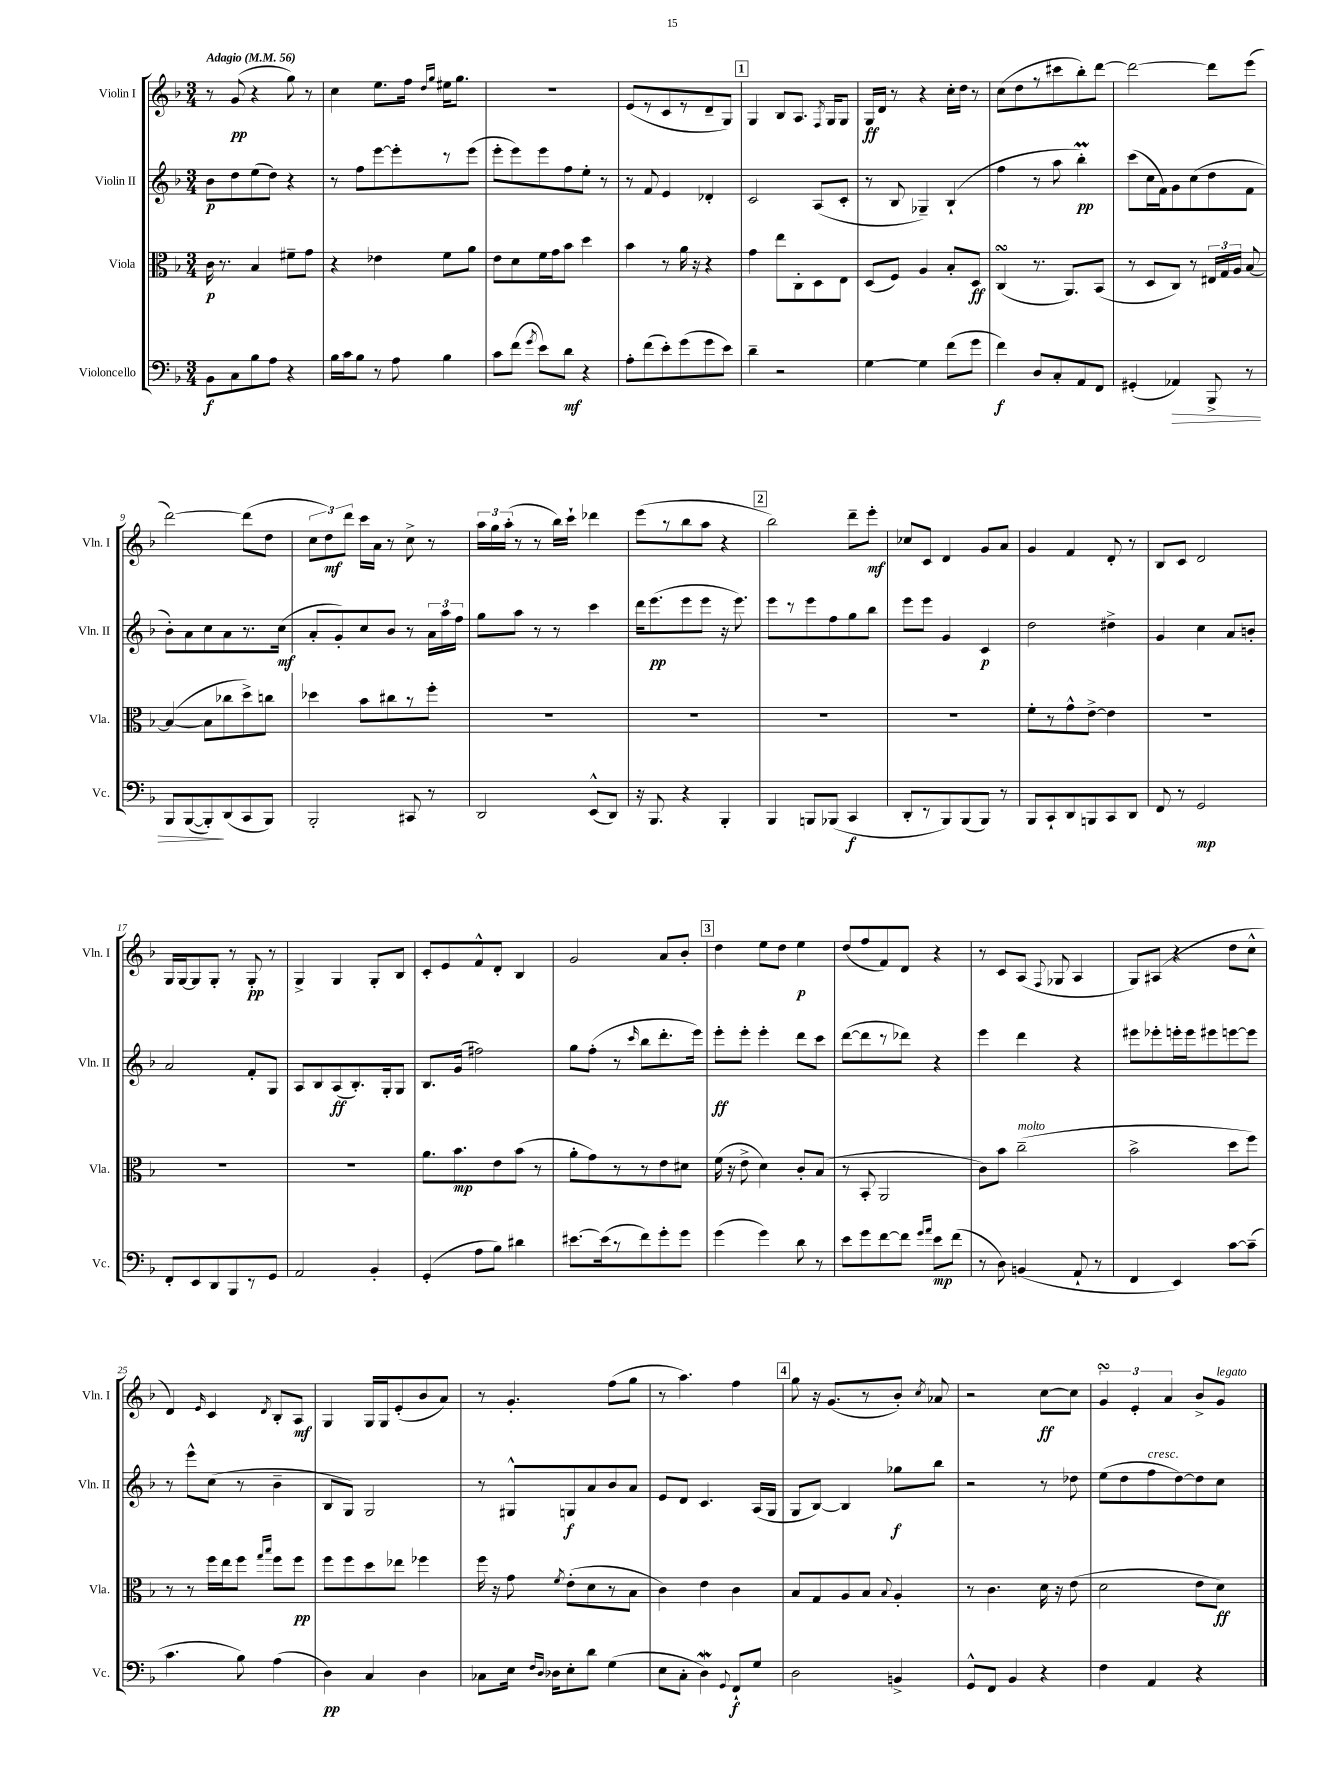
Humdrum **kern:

**kern	**kern	**kern	**kern
*staff4	*staff3	*staff2	*staff1
*clefF4	*clefC3	*clefG2	*clefG2
*k[b-]	*k[b-]	*k[b-]	*k[b-]
*M3/4	*M3/4	*M3/4	*M3/4
*MM56	*MM56	*MM56	*MM56
8BB-	16c	8b-	8r
.	8.r	.	.
8C	.	8dd	(8g
8B-	4B-	(8ee	4r
8A	.	8dd)	.
4r	8f#~	4r	8gg)
.	8g	.	8r
=	=	=	=
16B-	4r	8r	4cc
16c	.	.	.
8B-	.	8ff	.
8r	4e-	[8eee	8.ee
8A	.	8eee']	.
.	.	.	16ff
.	.	.	16qqdd
.	.	.	16qqgg
4B-	8f	8r	16ee#
.	.	.	8.gg
.	8a	(8eee	.
=	=	=	=
8c	8e	8eee'	2.r
(8f	8d	8eee)	.
8qg	.	.	.
8e)	16f	8eee	.
.	16g	.	.
8d	8b-	8ff	.
4r	4dd	8ee'	.
.	.	8r	.
=	=	=	=
8A'	4b-	8r	(8e
(8f	.	8f	8r
8e')	8r	4e	8c
(8g	16a	.	8r
.	16r	.	.
8g	4r	4d-'	8d~
8e)	.	.	8G)
=	=	=	=
4d~	4g	2c	4G
2r	8ee	.	8B-
.	8C'	.	8.A
.	8D	(8A	.
.	.	.	8qF
.	.	.	16G
.	8E	8c'	8G
=	=	=	=
[4G	(8D	8r	16G
.	.	.	16d
.	8F)	8B-	8r
4G]	4A	4G-~)	4r
(8f	8B-'	(4B-`	16cc'
.	.	.	16dd
8g	8D	.	8r
=	=	=	=
4f)	(4C	4ff	(8cc
.	.	.	8dd
8D	8.r	8r	8r
8C'	.	8aa	8ccc#
.	8.AA)	.	.
8AA	.	4bb-')	8bb-')
8FF	(8BB-	.	[8ddd
=	=	=	=
(4GG#'	8r	(8ccc	2ddd_
.	8D	16cc	.
.	.	16f)	.
4AA-)	8C)	8g	.
.	8r	(8cc	.
8BBB-^	24E#	8dd	8ddd]
.	24G	.	.
.	24A	.	.
8r	[8B-	8f	(8eee
=	=	=	=
8BBB-	(4B-_	8b-')	[2ddd)
([8BBB-	.	8a	.
8BBB-'])	8B-]	8cc	.
(8DD	8cc-	8a	.
8CC	8dd^)	8.r	(8ddd]
8BBB-)	8cc	.	8dd
.	.	(16cc	.
=	=	=	=
2BBB-'	4dd-	8a'	12cc
.	.	.	12dd)
.	.	8g')	.
.	.	.	12ddd
.	8b-	8cc	16ccc
.	.	.	16a
.	8cc#	8b-	8r
8CC#	8r	8r	8cc^
8r	8ff'	24a	8r
.	.	24aa	.
.	.	24ff	.
=	=	=	=
2DD	2.r	8gg	24aa
.	.	.	24gg
.	.	.	(24aa'
.	.	8aa	8r
.	.	8r	8r
.	.	8r	16bb-)
.	.	.	16ccc`
(8EE^^	.	4ccc	4ddd-
8DD)	.	.	.
=	=	=	=
16r	2.r	16ddd	(8eee
8.BBB-	.	(8.eee	.
.	.	.	8r
4r	.	8eee	8bb-
.	.	8eee	8aa
4BBB-'	.	16r	4r
.	.	8.eee)	.
=	=	=	=
4BBB-	2.r	8eee	2bb-)
.	.	8r	.
8BBB	.	8eee	.
(8BBB-	.	8ff	.
4CC	.	8gg	8ddd~
.	.	8bb-	8eee'
=	=	=	=
8DD'	2.r	8eee	8cc-
8r	.	8eee	8c
8BBB-)	.	4g	4d
(8BBB-	.	.	.
8BBB-)	.	4c	8g
8r	.	.	8a
=	=	=	=
8BBB-	8f'	2dd	4g
8CC`	8r	.	.
8DD	8g^^	.	4f
8BBB	[8e^	.	.
8CC	4e]	4dd#^	8d'
8DD	.	.	8r
=	=	=	=
8FF	2.r	4g	8B-
8r	.	.	8c
2GG	.	4cc	2d
.	.	8a	.
.	.	8b'	.
=	=	=	=
8FF'	2.r	2a	16G
.	.	.	[16G
8EE	.	.	8G]
8DD	.	.	8G'
8BBB-	.	.	8r
8r	.	8f'	8G'
8GG	.	8G	8r
=	=	=	=
2AA	2.r	8A	4G^
.	.	8B-	.
.	.	(8A	4G
.	.	8.B-')	.
4BB-'	.	.	8G'
.	.	16G'	.
.	.	8G	8B-
=	=	=	=
(4GG'	8.a	8.B-	8c'
.	.	.	8e
.	8.b-	(16g	.
8A	.	2ff#)	8f^^
8B-)	8e	.	8d'
4d#	(8b-	.	4B-
.	8r	.	.
=	=	=	=
[8.e#	8a'	8gg	2g
.	8g)	(8ff'	.
(16e#]	.	.	.
8r	8r	8r	.
.	.	16qqccc	.
8f)	8r	8bb-	.
8g'	8e	8.ddd'	8a
8g	8d#	.	8b-'
.	.	16eee)	.
=	=	=	=
(4g	(16f	8eee'	4dd
.	16r	.	.
.	8e^	8eee'	.
4g)	4d)	4eee'	8ee
.	.	.	8dd
8d	8c'	8ddd	4ee
8r	(8B-	8ccc	.
=	=	=	=
8e	8r	([8ddd	(8dd
8g	8BB-'	8ddd]	8ff
[8f	2AA	8r	8f)
8f]	.	8ddd-)	8d
16qqg	.	.	.
16qqa	.	.	.
8e	.	4r	4r
(8f	.	.	.
=	=	=	=
8r	8c)	4eee	8r
8D)	8b-	.	8c
(4BB	(2cc~	4ddd	(8A
.	.	.	8qqF
.	.	.	8G-
8AA`	.	4r	4A
8r	.	.	.
=	=	=	=
4FF	2b-^	8eee#	8G)
.	.	8eee-'	(8A#
4EE)	.	16eee'	4r
.	.	16eee	.
.	.	8eee#	.
[8c	8dd	[8eee	8dd
(8c~]	8ff)	8eee]	8cc^^
=	=	=	=
4.c	8r	8r	4d)
.	8r	8eee^^	.
.	.	.	16qqe
.	16ff	(8cc	4c
.	16ee	.	.
8B-)	8ff	8r	.
.	16qqgg	.	.
.	16qqbb-	.	8qd
(4A	8ff	4b-~	8B-'
.	8ff	.	8A
=	=	=	=
4D)	8ff	8B-	4G
.	8ff	8G)	.
4C	8dd	2G	16G
.	.	.	16G
.	8ee-	.	(8e'
4D	4ff-	.	8b-
.	.	.	8a)
=	=	=	=
8C-	16ff	8r	8r
.	16r	.	.
16E	8g	8G#^^	4.g'
16qqF	.	.	.
16qqD	.	.	.
16D-	.	.	.
.	8qf	.	.
8E'	(8e'	8G	.
8d	8d	8a	.
(4G	8r	8b-	(8ff
.	8B-	8a	8gg
=	=	=	=
8E	4c)	8e	8r
8C'	.	8d	4.aa)
4D)	4e	4.c	.
8qqGG	.	.	.
8FF`	4c	.	4ff
8G	.	(16A	.
.	.	16G	.
=	=	=	=
2D	8B-	8G	8gg
.	8G	[8B-)	16r
.	.	.	(8.g
.	8A	4B-]	.
.	8B-	.	8r
.	8qqB-	.	.
4BB^	4A'	8gg-	8b-')
.	.	.	8qcc
.	.	8bb-	8a-
=	=	=	=
8GG^^	8r	2r	2r
8FF	4.c	.	.
4BB-	.	.	.
4r	16d	8r	[8cc
.	16r	.	.
.	(8e	8dd-	8cc]
=	=	=	=
4F	2d	(8ee	6g
.	.	8dd	.
.	.	.	6e'
4AA	.	8ff	.
.	.	.	6a
.	.	[8dd)	.
4r	8e	8dd]	8b-^
.	8d)	8cc	8g
==	==	==	==
*-	*-	*-	*-
